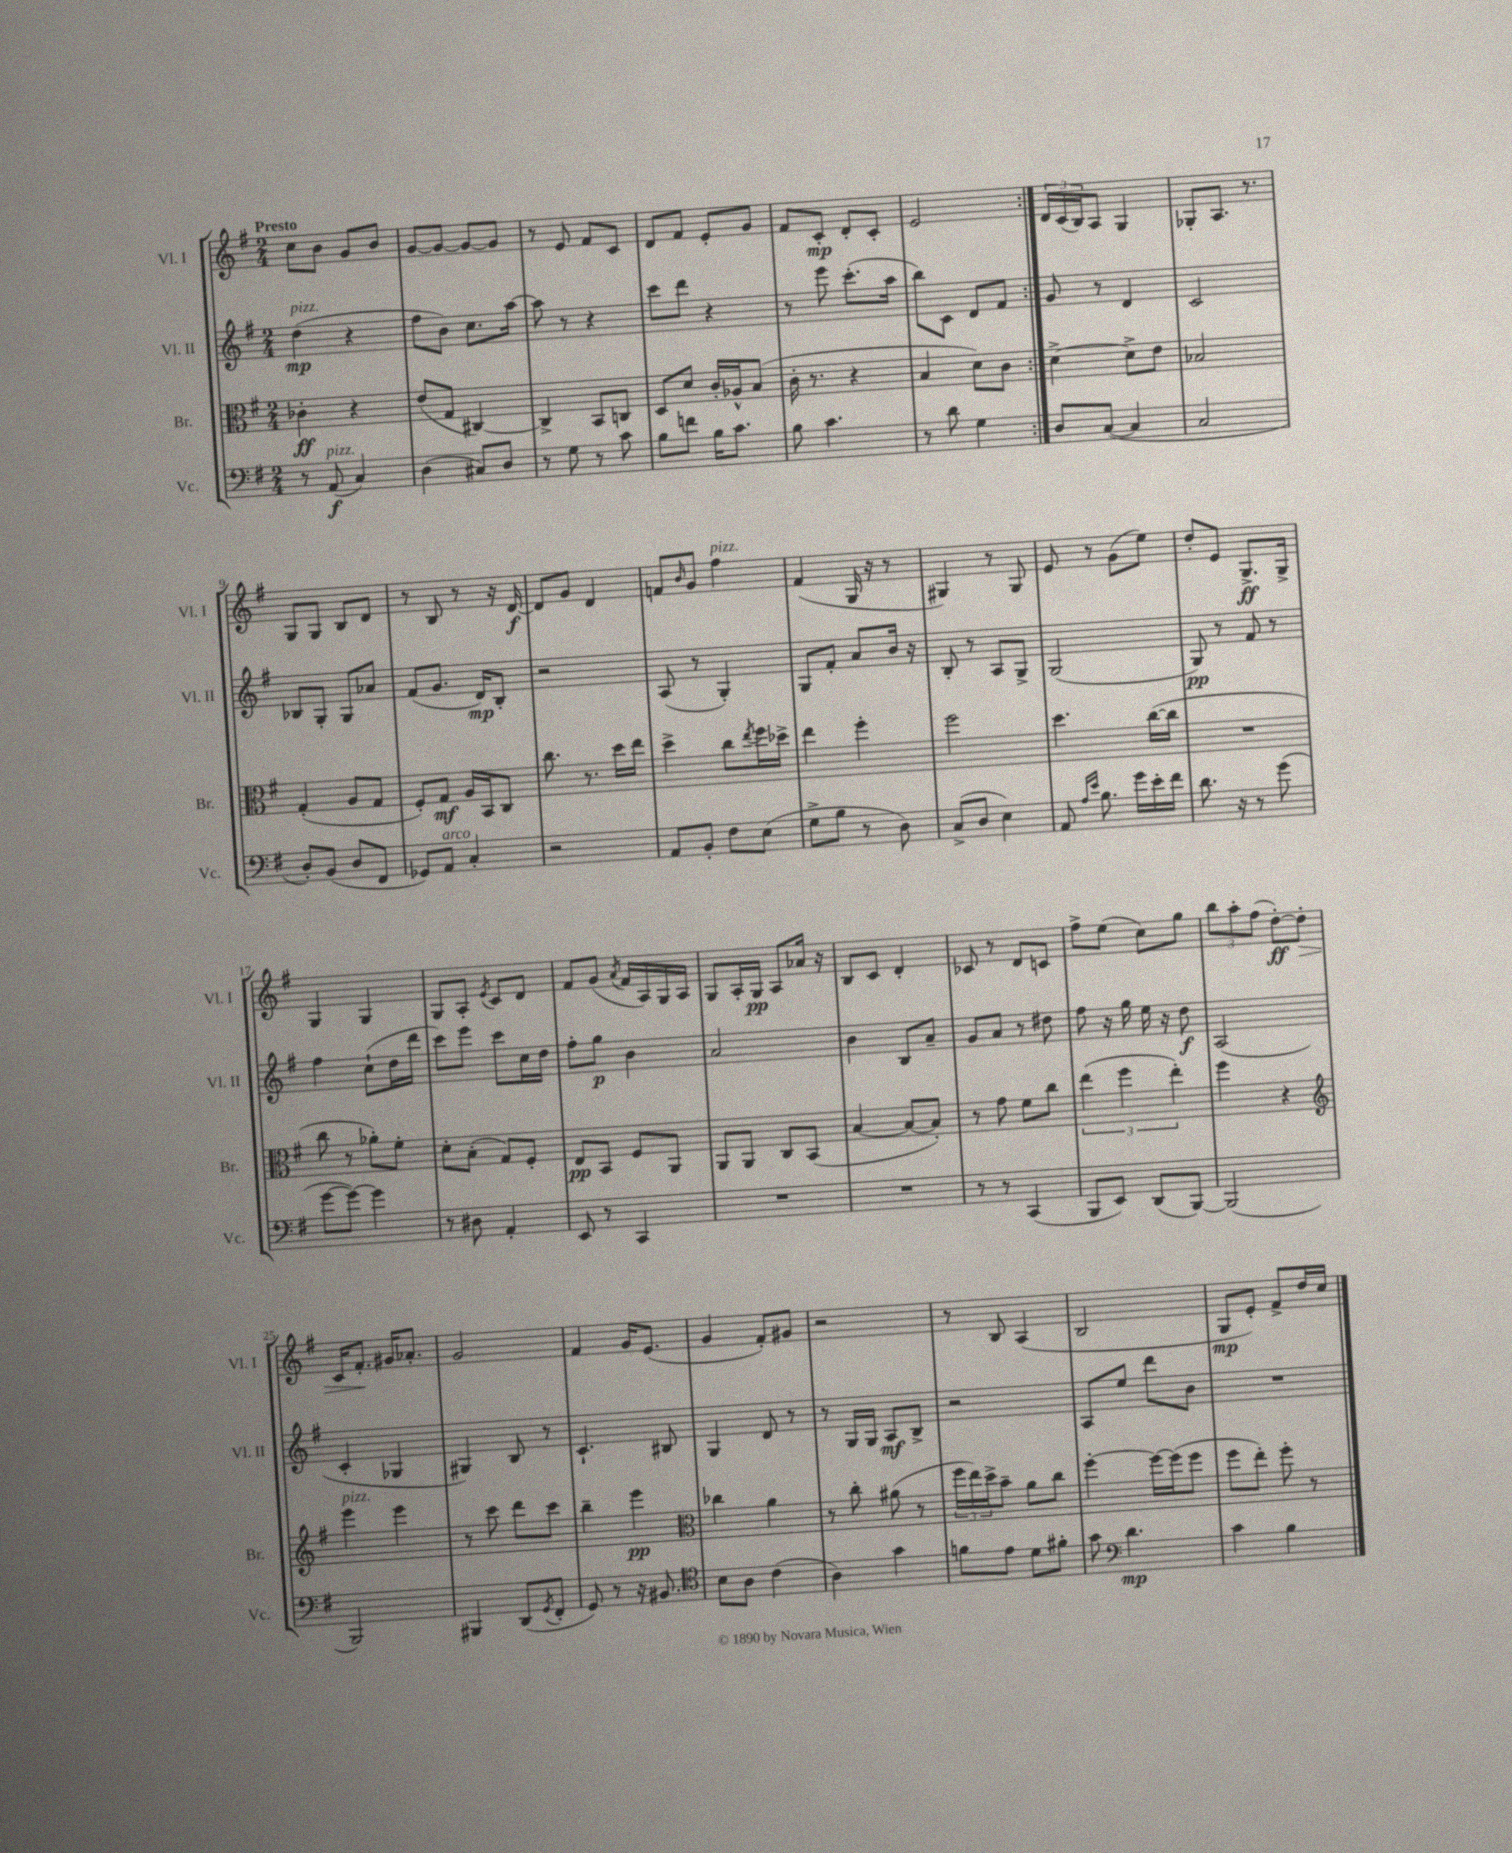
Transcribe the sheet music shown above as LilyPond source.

<<
\new StaffGroup <<
\new Staff = "s0" \with { instrumentName = "Vl. I" shortInstrumentName = "Vl. I" } {
    \clef treble \key g \major \numericTimeSignature \time 2/4 \tempo "Presto"
    \repeat volta 2 { c''8 b'8 g'8 b'8 |
    g'8~ g'8~ g'8~ g'8 |
    r8 e'8 fis'8 c'8 |
    d'8 fis'8 e'8-. g'8 |
    fis'8 c'8-.\mp d'8-. c'8-. |
    e'2 | }
    \tuplet 3/2 { d'16 c'16( b16) } a8 g4 |
    ges8-. a8. r8. |
    g8 g8 b8 d'8 |
    r8 b8 r8 r16 d'16~\f |
    d'8 g'8 d'4 |
    f'8 \grace { b'16 } g'8 fis''4^\markup { \italic "pizz." } |
    fis'4( g16 r16 r8 |
    gis4) r8 gis8 |
    e'8 r8 g'8( e''8) |
    d''8-. e'8 g8.->\ff g16-> |
    g4 g4 |
    g8 a8-. \acciaccatura { e'8 } c'8 d'8 |
    fis'8 g'8( \acciaccatura { a'8 } fis'16 a16) g16 a16 |
    g8 a16-. g16\pp a8 aes'16 r16 |
    b8 c'8 d'4-. |
    ces'8 r8 d'8 c'8 |
    fis''8-> e''8( c''8) g''8 |
    \tuplet 3/2 { b''8 a''8-. fis''8( } d''8~-.\ff) d''8-.\> |
    c'16 fis'8.-.\! gis'16 aes'8.-. |
    g'2 |
    fis'4 g'16 e'8.( |
    g'4 fis'8-.) gis'8 |
    r2 |
    r8 b8 a4( |
    b2 |
    g8\mp e'8-.) fis'8-> d''16 c''16 \bar "|." |
}
\new Staff = "s1" \with { instrumentName = "Vl. II" shortInstrumentName = "Vl. II" } {
    \clef treble \key g \major \numericTimeSignature \time 2/4
    \repeat volta 2 { d''4\mp^\markup { \italic "pizz." }( r4 |
    fis''8 b'8) c''8. a''16~ |
    a''8 r8 r4 |
    c'''8 d'''8 r4 |
    r8 e'''8 c'''8.-.( a''16 |
    b''8) c'8 d'8 fis'8 | }
    g'8 r8 d'4 |
    c'2 |
    bes8 g8-. g8 aes'8 |
    fis'8( g'8. d'16\mp) b8-. |
    r2 |
    a8( r8 g4-.) |
    g8 fis'8-. a'8 b'16 r16 |
    b8-. r8 a8 g8-> |
    g2( |
    g8\pp) r8 fis'8 r8 |
    fis''4 c''8-!( d''16 d'''16 |
    c'''8) e'''8 c'''8 c''16 d''16 |
    fis''8-. g''8\p b'4 |
    a'2 |
    b'4 b8 a'8-- |
    g'8 a'8 r8 dis''8 |
    fis''8 r16 g''16 e''16 r16 d''8\f |
    a2( |
    c'4-. ges4 |
    gis4) b8 r8 |
    c'4.-! bis8 |
    g4 d'8 r8 |
    r8 g16 g16 a8\mf b8-> |
    r2 |
    a8 e''8 d'''8 b'8 |
    R2 \bar "|." |
}
\new Staff = "s2" \with { instrumentName = "Br." shortInstrumentName = "Br." } {
    \clef alto \key g \major \numericTimeSignature \time 2/4
    \repeat volta 2 { ces'4-.\ff r4 |
    e'8( g8 cis4~) |
    cis4-> b,8 c8 |
    d8 d'8 c'16-. aes16-^ b8( |
    c'16-. r8. r4 |
    b4 d'8) c'8 | }
    d'4~-> d'8-> e'8 |
    bes2 |
    g4-.( a8 g8 |
    fis8-.) g8\mf a16 b,16 c8 |
    c''8. r8. d''16 e''16 |
    d''4-> c''8 \acciaccatura { e''8 } fis''16 des''16-> |
    e''4 fis''4-. |
    fis''2 |
    d''4. c''16~( c''16 |
    R2 |
    c''8 r8 aes'8-.) fis'8-. |
    d'8-. b8-.( g8) fis8-. |
    e8\pp b,8 fis8 a,8 |
    a,8 a,8 c8 b,8( |
    b4~ b8~ b8-.) |
    r8 g'8 fis'8 c''8 |
    \tuplet 3/2 { e''4( fis''4 e''4-.) } |
    fis''4 r4 |
    \clef treble e'''4^\markup { \italic "pizz." } e'''4 |
    r8 c'''8 d'''8 c'''8 |
    b''4-- e'''4\pp |
    \clef alto ces''4 a'4 |
    r8 c''8-. ais'8( r8 |
    \tuplet 3/2 { fis''16 e''16) d''16-> } b'8-- a'8 c''8 |
    fis''4~-. fis''16~ fis''16( fis''8 |
    fis''8 e''8-.) fis''8-. r8 \bar "|." |
}
\new Staff = "s3" \with { instrumentName = "Vc." shortInstrumentName = "Vc." } {
    \clef bass \key g \major \numericTimeSignature \time 2/4
    \repeat volta 2 { r8 a,8\f^\markup { \italic "pizz." }( c4) |
    d4( cis8) d8 |
    r8 g8 r8 c'8 |
    b8 f'8 b16 c'8. |
    b8 c'4. |
    r8 d'8 g4 | }
    d8 c8~( c4 |
    c2 |
    d8-.) b,8( d8 fis,8 |
    ges,8) a,8^\markup { \italic "arco" } c4-. |
    r2 |
    a,8 b,8-. fis8 e8( |
    g8-> b8 r8 d8) |
    c8->( d8 e4) |
    a,8 \grace { a16 e'16 } b8. g'16 e'16-. fis'16 |
    d'8. r16 r8 g'8( |
    g'8~ g'8~) g'4 |
    r8 dis8 a,4-. |
    e,8 r8 c,4 |
    R2 |
    R2 |
    r8 r8 c,4( |
    b,,8 e,8) d,8( b,,8~) |
    b,,2( |
    b,,2) |
    bis,,4 d,8( \acciaccatura { g,8 } fis,8-. |
    g,8) r8 r16 bis,8. |
    \clef tenor b8 a8 c'4( |
    a4) g'4 |
    f'8 e'8 d'8 fis'8-. |
    g'8 \clef bass d'4.\mp |
    c'4 b4 \bar "|." |
}
>>
>>
